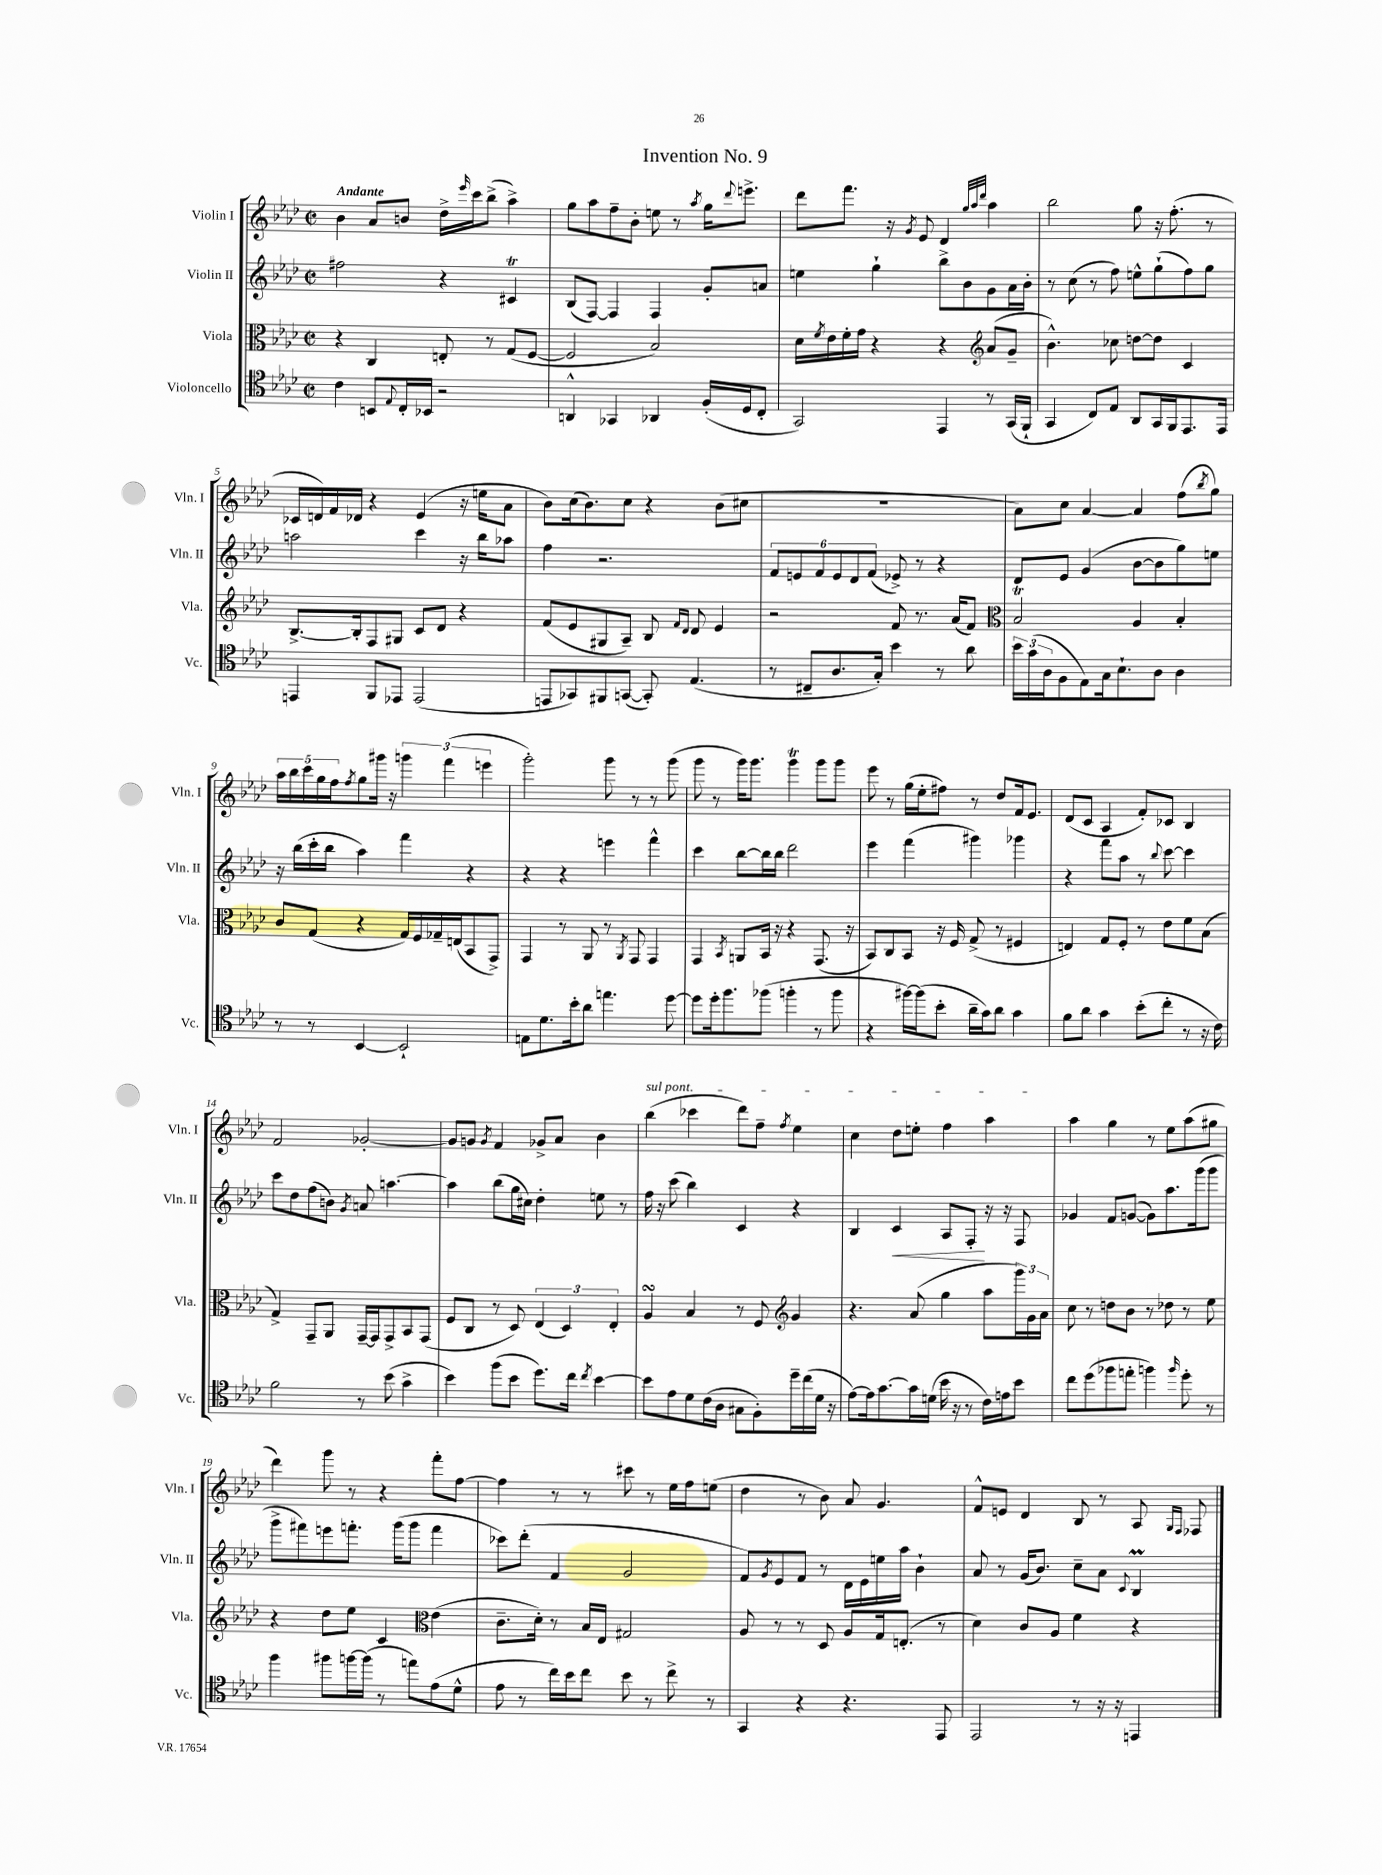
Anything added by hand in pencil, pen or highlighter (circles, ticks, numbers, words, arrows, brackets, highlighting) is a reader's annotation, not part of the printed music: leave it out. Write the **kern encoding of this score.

**kern	**kern	**kern	**dynam	**kern
*part4	*part3	*part2	*part2	*part1
*staff4	*staff3	*staff2	*staff2	*staff1
*I"Violoncello	*I"Viola	*I"Violin II	*	*I"Violin I
*I'Vc.	*I'Vla.	*I'Vln. II	*	*I'Vln. I
*clefC4	*clefC3	*clefG2	*	*clefG2
*k[b-e-a-d-]	*k[b-e-a-d-]	*k[b-e-a-d-]	*	*k[b-e-a-d-]
*M2/2	*M2/2	*M2/2	*	*M2/2
*met(c|)	*met(c|)	*met(c|)	*	*met(c|)
=1	=1	=1	=1	=1
!	!	!	!	!LO:TX:a:B:t=Andante
4c\	4r	2ff#X\	.	4b-\
8BBn/L	4C/	.	.	8a-/L
8qqE-/	.	.	.	.
16C'/L	.	.	.	8bn/J
16BB-X/JJ	.	.	.	.
2r	8En'/	4r	.	16dd-^\LL
.	.	.	.	16qqeee-/
.	.	.	.	16ccc\J
.	8r	.	.	(8bb-^\J
.	(8G/L	4c#Xt/	.	4aa-^\)
.	[8F/J	.	.	.
=2	=2	=2	=2	=2
4AAn^^/	2F/]	(8B-/L	.	8gg\L
.	.	[8F/J)	.	8aa-\
4GG-X/	.	4F/]	.	8ff~\
.	.	.	.	8b-'\J
4AA-X/	2B-/)	4F/	.	8een\
.	.	.	.	8r
.	.	.	.	8qaa-/
(16F'/LL	.	8g'/L	.	16gg\KL
.	.	.	.	8qqddd-/
16D-/J	.	.	.	8.eeen^\J
8C'/J	.	8an/J	.	.
=3	=3	=3	=3	=3
2GG/)	16d-\LL	4een\	.	8ddd-\L
.	8qf/	.	.	.
.	16e-\	.	.	.
.	16f'\	.	.	8.fff\J
.	16g\JJ	.	.	.
.	4r	4gg`\	.	.
.	.	.	.	16r
.	.	.	.	8qg/
.	.	.	.	8e-/
4EE-/	4r	8bb-^\L	.	4d-/
.	.	8b-\	.	.
*	*clefG2	*	*	*
.	.	.	.	32qqgg/LLL
.	.	.	.	32qqaa-/
.	.	.	.	32qqddd-/JJJ
8r	(8a-/L	8g\	.	4aa-\
(16GG/LL	8g~/J	16a-\L	.	.
16FF`/JJ	.	16b-'\JJ	.	.
=4	=4	=4	=4	=4
4GG/	4.b-^^\)	8r	.	2bb-\
.	.	(8cc\	.	.
8C/L)	.	8r	.	.
8E-/J	8cc-X\	8ff\)	.	.
8AA-/L	[8ddn\L	8een^^\L	.	8gg\
16GG/L	8dd\J]	(8gg`\	.	16r
16FF/J	.	.	.	(8.ff'\
8.EE-/	4c/	8ff\)	.	.
.	.	8gg\J	.	8r
16EE-/Jk	.	.	.	.
!!LO:LB:g=z
=5	=5	=5	=5	=5
4EEn/	[8.B-^/L	2aan\	.	16c-X/LL
.	.	.	.	16dn/)
.	.	.	.	16f/
.	16B-'/k]	.	.	16d-X/JJ
8FF/L	8F/	.	.	4r
8EE-X/J	8G#X/J	.	.	.
(2EE-/	8c/L	4ccc\	.	(4e-/
.	8d-/J	.	.	.
.	4r	16r	.	16r
.	.	16bb-\KL	.	16een\KL
.	.	8aa-X\J	.	8a-\J
=6	=6	=6	=6	=6
8EEn/L	(8f/L	4ff\	.	8b-\L)
8GG-X/)	8e-/	.	.	(16cc\k
.	.	.	.	8.b-\)
8FF#X/	8G#X/	2.r	.	.
([8GGn/J	8A-~/J)	.	.	8cc\J
8GG'/])	8B-/	.	.	4r
.	16qqf/LL	.	.	.
.	16qqd-/JJ	.	.	.
(4.E-/	8d-/	.	.	.
.	4e-/	.	.	(8b-\L
.	.	.	.	8cc#X\J
=7	=7	=7	=7	=7
8r	2r	12f/L	.	1r
.	.	12en/	.	.
8C#X~/L	.	.	.	.
.	.	12f/	.	.
8.A-/	.	12e/	.	.
.	.	12d-/	.	.
.	.	(12f/J	.	.
16G'/Jk)	.	.	.	.
4b-\	8f/	8e-X^/)	.	.
.	8.r	8r	.	.
8r	.	4r	.	.
.	(16a-/KL	.	.	.
8a-\	8f/J)	.	.	.
=8	=8	=8	=8	=8
*	*clefC3	*	*	*
24b-\LL	2B-T/	8d-/L	.	8a-\L)
(24g\	.	.	.	.
24A-\J	.	.	.	.
8F\	.	8e-/J	.	8cc\J
8E-\)	.	(4g/	.	[4a-/
16G\k	.	.	.	.
8.B-`\	.	.	.	.
.	4A-/	[8b-\L	.	4a-/]
8A-\J	.	8b-\]	.	.
4A-\	4B-'/	8gg\)	.	(8ff\L
.	.	.	.	8qbb-/
.	.	8een\J	.	8gg\J)
!!LO:LB:g=z
=9	=9	=9	=9	=9
8r	8c/L	16r	.	20aa-\LL
.	.	.	.	20bb-\
.	.	(16bb-\LL	.	.
.	.	.	.	20ccc\
8r	(8G/J	16ccc'\	.	.
.	.	.	.	20gg\
.	.	16bb-\JJ	.	.
.	.	.	.	20ff\J
.	.	.	.	8qff/
[4BB-/	4r	4aa-\)	.	8gg\
.	.	.	.	16ggg#X\Jk
.	.	.	.	16r
2BB-`/]	16G/LL)	4fff\	.	6gggn\
.	16F/	.	.	.
.	16G-X~/	.	.	.
.	.	.	.	(6fff\
.	(16En/J	.	.	.
.	8BB-/	4r	.	.
.	.	.	.	6eeen\
.	8GG^/J)	.	.	.
=10	=10	=10	=10	=10
8En\L	4GG/	4r	.	2ggg'\)
8.d-\	.	.	.	.
.	8r	4r	.	.
16b-'\k	.	.	.	.
8a-\J	8AA-/	.	.	.
4.een\	8r	4eeen\	.	8ggg\
.	8qAA-/	.	.	.
.	8GG/	.	.	8r
.	4GG/	4fff^^\	.	8r
[8dd-\	.	.	.	(8ggg\
=11	=11	=11	=11	=11
8dd-\L]	4GG/	4ccc\	.	8ggg\
16dd-'\k	.	.	.	8r
8.ff\	.	.	.	.
.	8qBB-/	.	.	.
.	8AAn/L	[8bb-\L	.	16ggg\KL)
.	.	.	.	8.ggg\J
(8ff-X\J	16BB-/Jk	16bb-\L]	.	.
.	16r	16bb-\JJ	.	.
4ffn'\	4r	2ddd-\	.	4gggt\
8r	(8.GG/	.	.	8ggg\L
8ff\	.	.	.	8ggg\J
.	16r	.	.	.
=12	=12	=12	=12	=12
4r	8BB-/L)	4eee-\	.	8eee-\
.	8C/	.	.	8r
[16ff#X\LL)	8BB-/J	(4fff\	.	(16gg\LL
(16ff#\J]	.	.	.	16ee-'\J
8b-'\J	16r	.	.	8ff#X\J)
.	16F/	.	.	.
16a-~\LL	(8G^/	4ggg#X\)	.	8r
16g\J)	.	.	.	.
8a-\J	8r	.	.	8dd-/L
4g\	4F#X/	4ggg-X\	.	16f/k
.	.	.	.	8.e-/J
=13	=13	=13	=13	=13
8f\L	4En/)	4r	.	(8d-/L
8a-\J	.	.	.	8c/J
4g\	8G/L	8fff\L	.	4A-/
.	8F'/J	8aa-\J	.	.
(8b-'\L	8r	8r	.	8f'/L)
.	.	8qqbb-/	.	.
8cc'\J	8e-\L	[8ccc\	.	8c-X/J
8r	8f\	4ccc\]	.	4B-/
16r	(8B-\J	.	.	.
16c\)	.	.	.	.
!!LO:LB:g=z
=14	=14	=14	=14	=14
2f\	4G^/)	8ccc\L	.	2f/
.	.	8dd-\	.	.
.	8GG~/L	(8ff\	.	.
.	8AA-/J	8bn\J)	.	.
.	.	8qg/	.	.
8r	[16GG~/LL	8an/	.	[2g-X'/
.	16GG/J]	.	.	.
(8b-\	8GG^/	[4.aan\	.	.
4g^\	8BB-/	.	.	.
.	(8GG/J	.	.	.
=15	=15	=15	=15	=15
4b-\)	8F/L	4aa\]	.	8g-/L]
.	8C/J	.	.	8gn/J
.	.	.	.	8qg/
(8ff\L	8r	(8bb-\L	.	4f/
8b-\J	8D-/)	16gg\L	.	.
.	.	16cc#X\JJ)	.	.
8.dd-\L)	(6E-/	4dd-'\	.	8g-X^/L
.	.	.	.	8a-/J
.	6D-/)	.	.	.
16cc\Jk	.	.	.	.
8qcc/	.	.	.	.
[4b-\	.	8een\	.	4b-\
.	6E-'/	.	.	.
.	.	8r	.	.
=16	=16	=16	=16	=16
!	!	!	!	!LO:TX:a:i:t=sul pont.
8b-\L]	4A-sSSs/	16ff\	.	(4bb-\
.	.	16r	.	.
8e-\	.	(8ccc\	.	.
8d-\	4B-/	4bb-\)	.	4ccc-X\
(16c\L	.	.	.	.
16A-\JJ	.	.	.	.
8G#X\L	8r	4c/	.	8ddd-\L)
8F'\)	8F/	.	.	8ff~\J
*	*clefG2	*	*	*
.	.	.	.	8qff/
16dd-~\L	4g/	4r	.	4ee-\
(16cc\	.	.	.	.
16d-\JJ	.	.	.	.
16r	.	.	.	.
=17	=17	=17	=17	=17
[8e-\L)	4.r	4B-/	.	4cc\
16e-\k]	.	.	.	.
[8.g\	.	.	.	.
!	!	!	!LO:HP:b	!
.	.	4c/	<	8dd-\L
16g\L]	(8a-/	.	.	8een'\J
(16dn\JJ	.	.	.	.
16b-\	4gg\	8A-/L	.	4ff\
16r	.	.	.	.
8r	.	8F'/J	.	.
16c\LL)	8aa-\L	16r	[	4aa-\
16en\J	.	16r	.	.
8b-\J	24ggg\L)	8F/	.	.
.	24g\	.	.	.
.	24a-\JJ	.	.	.
=18	=18	=18	=18	=18
8cc\L	8cc\	4g-X/	.	4aa-\
(8dd-\	8r	.	.	.
8ff-X\	8ddn\L	8f/L	.	4gg\
8een'\J	8b-\J	([8gn/J	.	.
4ffn\)	8r	8g\L])	.	8r
.	8dd-X\	8.aa-\	.	8ee-\L
16qqff/	.	.	.	.
8dd-'\	8r	.	.	(8aa-\
.	.	(16ggg\k	.	.
8r	8ee-\	8ggg\J	.	8gg#X\J
!!LO:LB:g=z
=19	=19	=19	=19	=19
4ff\	4r	8ggg^\L	.	4ddd-\)
.	.	8fff#X\)	.	.
8ff#X\L	8dd-\L	8eeen\	.	8ggg\
[16ffn\L	8ee-\J	8.fffn'\J	.	8r
(16ff\JJ]	.	.	.	.
8r	4c/	.	.	4r
.	.	(16ggg\KL	.	.
8een\L)	.	8ggg\J	.	.
*	*clefC3	*	*	*
(8e-\	(4e-\	4fff\	.	8fff'\L
8d-^^\J	.	.	.	[8ff\J
=20	=20	=20	=20	=20
8e-\	8.c~\L	8ccc-X\L)	.	4ff\]
8r	.	(8ddd-'\J	.	.
.	16d-'\Jk)	.	.	.
16cc\LL)	8r	4f/	.	8r
16b-\J	.	.	.	.
8cc\J	16B-/LL	.	.	8r
.	16E-/JJ	.	.	.
8b-\	2G#X/	2g/	.	8ccc#X\
8r	.	.	.	8r
8cc^\	.	.	.	16ee-\LL
.	.	.	.	16ff\J
8r	.	.	.	(8een\J
=21	=21	=21	=21	=21
4GG/	8A-/	8f/L)	.	4dd-\
.	.	8qg/	.	.
.	8r	8e-/	.	.
4r	8r	8f/J	.	8r
.	8D-/	8r	.	8b-\)
4.r	8A-/L	16d-\LL	.	8a-/
.	.	16e-\	.	.
.	16G/k	16een\	.	4.g/
.	(8.En'/J	16aa-\JJ	.	.
.	.	4b-`\	.	.
8EE-/	8r	.	.	.
=22	=22	=22	=22	=22
2EE-/	4d-\)	8a-/	.	8f^^/L
.	.	8r	.	8en/J
.	8c/L	(16g/KL	.	4d-/
.	.	8.b-/J)	.	.
.	8A-/J	.	.	.
8r	4f\	8cc~\L	.	8B-/
16r	.	8a-\J	.	8r
16r	.	.	.	.
.	.	8qqc/	.	.
4EEn/	4r	4B-M/	.	8A-/
.	.	.	.	16qqG/LL
.	.	.	.	16qqF/JJ
.	.	.	.	8F-X/
==	==	==	==	==
*-	*-	*-	*-	*-
